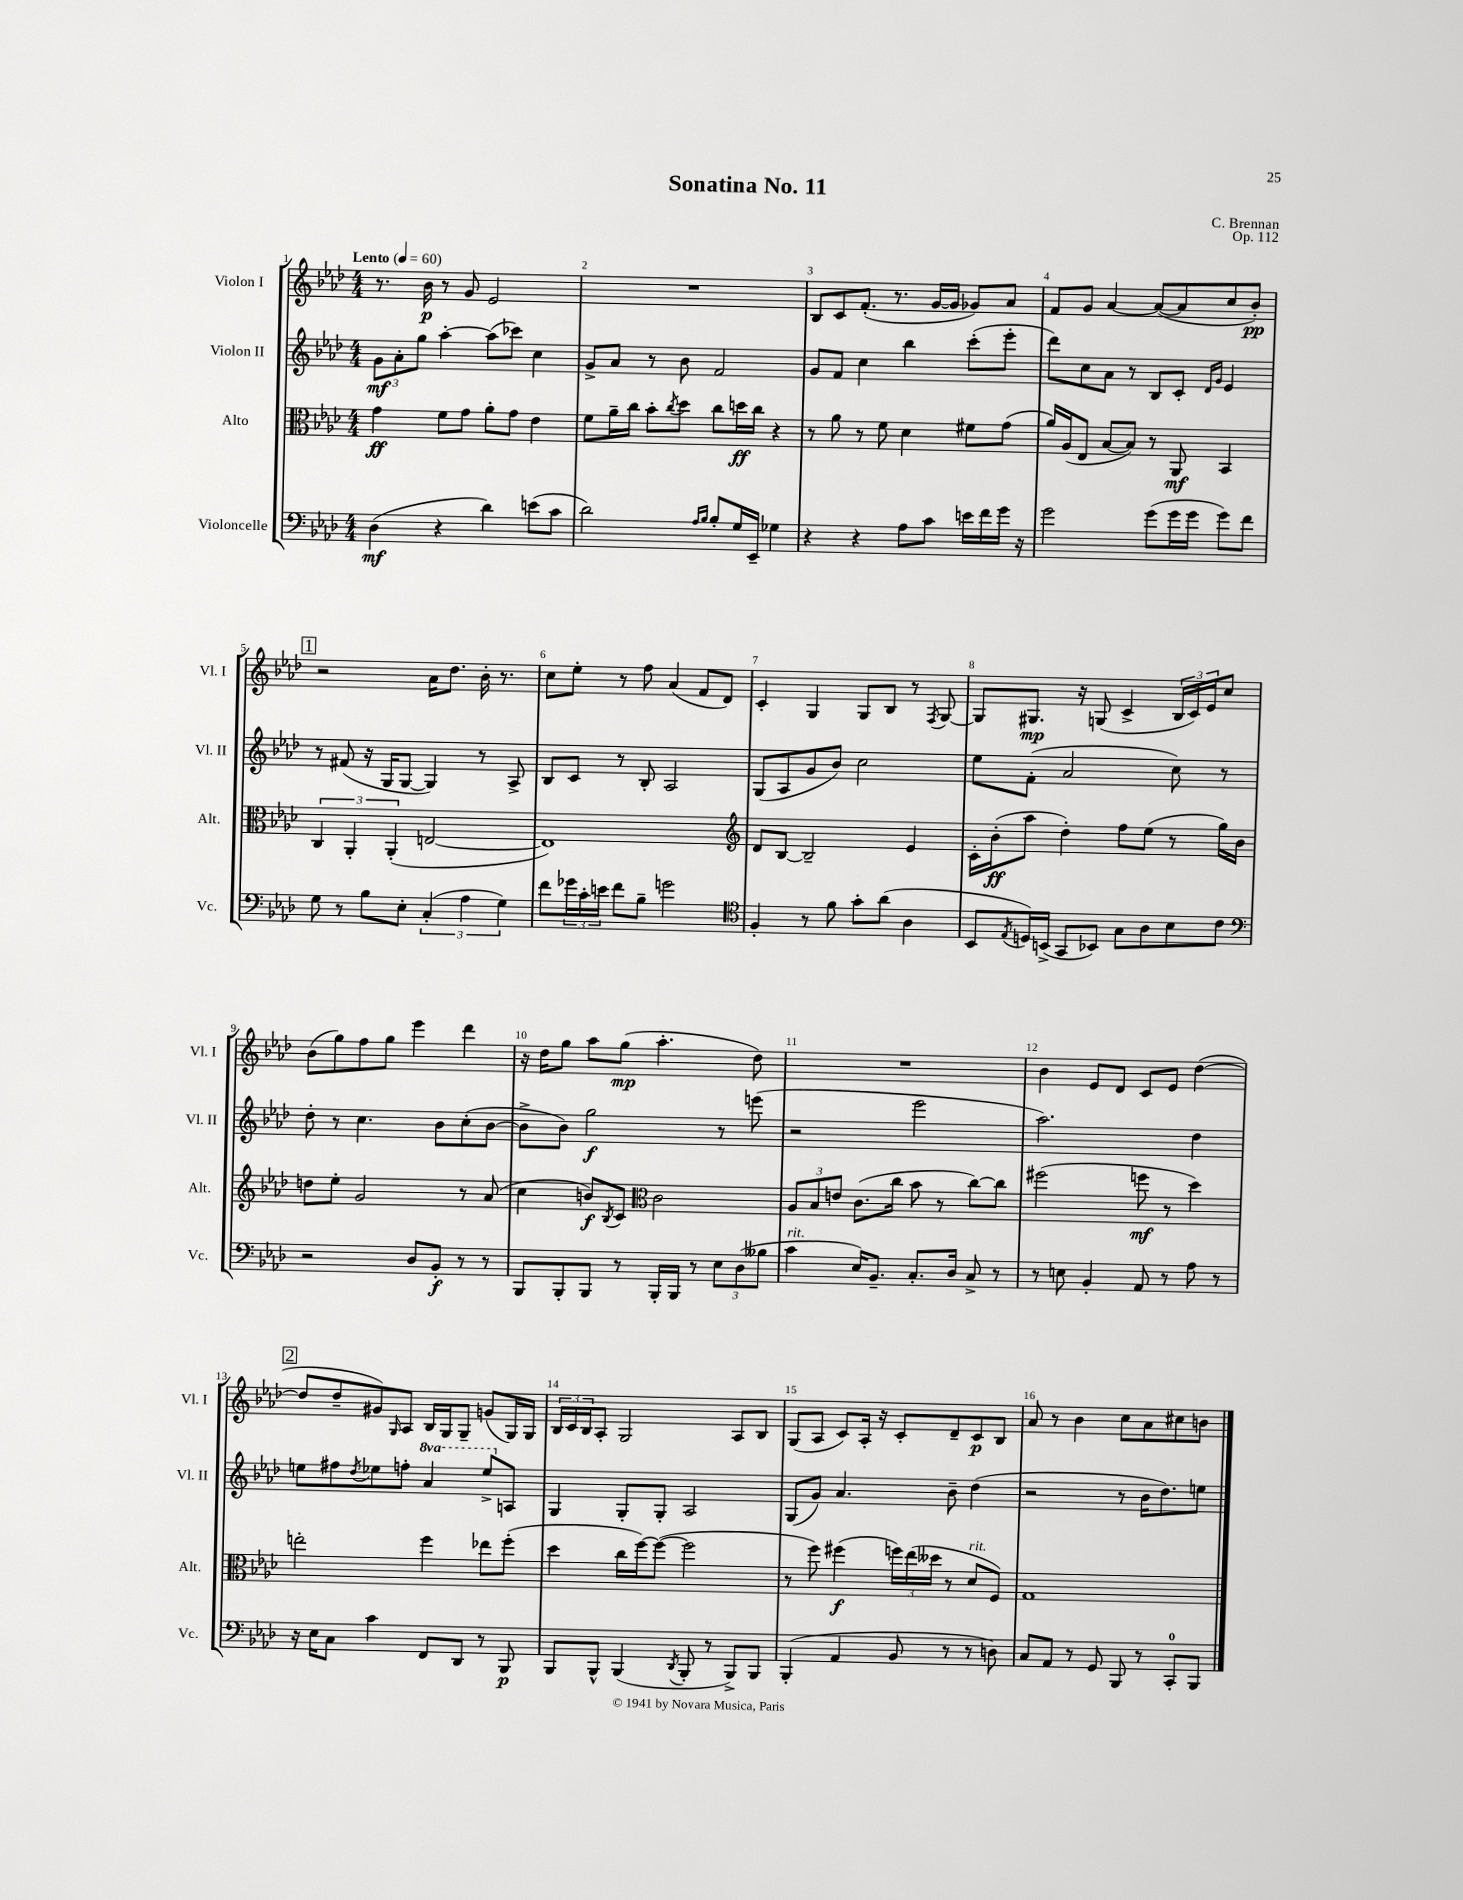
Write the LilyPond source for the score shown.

\header { title = "Sonatina No. 11" composer = "C. Brennan" opus = "Op. 112" }
<<
\new StaffGroup <<
\new Staff = "s0" \with { instrumentName = "Violon I" shortInstrumentName = "Vl. I" } {
    \clef treble \key aes \major \numericTimeSignature \time 4/4 \tempo "Lento" 4 = 60
    r8. bes'16\p r8 g'8 ees'2 |
    R1 |
    bes8 c'8 f'8.-.( r8. g'16~ g'16 ges'8) aes'8 |
    f'8 g'8 aes'4~ aes'8~( aes'8 c''8 bes'8-.\pp) |
    \mark \markup { \box "1" } r2 aes'16 des''8. bes'16-. r8. |
    c''8 ees''8-. r8 f''8 aes'4( f'8 des'8) |
    c'4-. g4 g8 bes8 r8 \acciaccatura { f8 } g8~ |
    g8 gis8.\mp r16 g8( c'4-> \tuplet 3/2 { bes16 c'16) ees'16 } c''8 |
    bes'8( g''8) f''8 g''8 ees'''4 des'''4 |
    r16 des''16 g''8 aes''8 g''8\mp( aes''4.-. des''8) |
    R1 |
    bes'4 ees'8 des'8 c'8 ees'8 des''4~( |
    \mark \markup { \box "2" } des''8 des''8-- gis'8) \grace { g16 } aes8 bes16 g16 g8-- g'8( g16) g16 |
    \tuplet 3/2 { bes16 c'16 bes16 } aes8-. g2 aes8 bes8 |
    g8( aes8 c'8) aes16-. r16 c'8-. des'8-- c'8\p bes8 |
    aes'8 r8 bes'4 c''8 aes'8 cis''8 b'8 \bar "|." |
}
\new Staff = "s1" \with { instrumentName = "Violon II" shortInstrumentName = "Vl. II" } {
    \clef treble \key aes \major \numericTimeSignature \time 4/4 \set Staff.ottavationMarkups = #ottavation-simple-ordinals
    \tuplet 3/2 { g'8\mf aes'8-. g''8 } aes''4~-. aes''8( ces'''8) c''4 |
    g'8-> aes'8 r8 bes'8 f'2 |
    g'8 f'8 c''4 bes''4 c'''8-.( ees'''8-. |
    des'''8) c''8 aes'8 r8 bes8 c'8-. \grace { des'16 g'16 } ees'4 |
    \mark \markup { \box "1" } r8 fis'8( r16 g16 g8~ g4) r8 aes8-> |
    bes8 c'8 r8 bes8-. aes2 |
    g8( aes8 g'8 bes'8) c''2 |
    ees''8 f'8-.( aes'2 c''8) r8 |
    des''8-. r8 c''4. bes'8 c''8-.( bes'8~ |
    bes'8-> bes'8) g''2\f r8 e'''8( |
    r2 ees'''2 |
    aes''2.) des''4 |
    \mark \markup { \box "2" } e''8 fis''8 \acciaccatura { des''8 } ees''8 f''8-. \ottava #1 aes''4 ees'''8-> \ottava #0 a8 |
    g4 g8-. g8-. aes2 |
    g8( g'8) aes'4. bes'8-- des''4( |
    r2 r8 bes'16 des''8.) e''8 \bar "|." |
}
\new Staff = "s2" \with { instrumentName = "Alto" shortInstrumentName = "Alt." } {
    \clef alto \key aes \major \numericTimeSignature \time 4/4
    g'4\ff f'8 g'8 aes'8-. g'8 ees'4 |
    f'8 aes'16-- c''16 bes'8-. \acciaccatura { c''8 } des''8 c''8 d''16\ff c''16 r4 |
    r8 aes'8 r8 f'8 des'4 fis'8 g'8( |
    aes'16) aes16( ees8 bes8~ bes8) r8 aes,8\mf bes,4 |
    \mark \markup { \box "1" } \tuplet 3/2 { c4 aes,4-. aes,4-.( } e2~ |
    e1) |
    \clef treble des'8 bes8~ bes2-- ees'4 |
    c'16-. bes'16-.\ff( aes''8 des''4-.) f''8 ees''8( r8 g''16) bes'16 |
    d''8 ees''8-. g'2 r8 aes'8( |
    c''4 b'8\f) \acciaccatura { bes8 } c'8 \clef alto c'2 |
    \tuplet 3/2 { aes8 bes8 e'8 } c'8.( c''16 bes'8 r8 c''8~) c''8 |
    fis''2( f''8\mf r8 des''4) |
    \mark \markup { \box "2" } e''2-. f''4 ees''8 f''8-.( |
    des''4 c''16 f''16~) f''8~( f''2 |
    r8 f''8) fis''4\f( \tuplet 3/2 { f''16) ees''16( deses''16 } r8 des'8^\markup { \italic "rit." } f8) |
    g1 \bar "|." |
}
\new Staff = "s3" \with { instrumentName = "Violoncelle" shortInstrumentName = "Vc." } {
    \clef bass \key aes \major \numericTimeSignature \time 4/4
    des4\mf( r4 des'4) e'8( c'8 |
    des'2) \grace { aes16 bes16 } bes8-. g16 ees,16-- ges4 |
    r4 r4 aes8 c'8 e'16 f'16 g'16 r16 |
    g'2 g'8( g'16 g'16 g'8) f'8 |
    \mark \markup { \box "1" } g8 r8 bes8 ees8-. \tuplet 3/2 { c4-.( aes4 g4) } |
    f'8 \tuplet 3/2 { ges'16 c'16-. e'16 } f'8 bes8-- g'2 |
    \clef tenor f4-. r8 f'8 g'8-. aes'8( aes4 |
    bes,8 \acciaccatura { ees8 } d16) b,16->( g,8 bes,8) g8 aes8 bes8 c'8 |
    \clef bass r2 des8 bes,8-.\f r8 r8 |
    bes,,8 bes,,8-. bes,,8 r8 bes,,16-. bes,,16 r8 \tuplet 3/2 { ees8 des8( beses8 } |
    c'4^\markup { \italic "rit." } ees16) bes,8.-- c8.-. des16 c8-> r8 |
    r8 e8 bes,4-. aes,8 r8 aes8 r8 |
    \mark \markup { \box "2" } r16 ees16 c8 c'4 f,8 des,8 r8 bes,,8\p |
    bes,,8 bes,,8-^ bes,,4( \acciaccatura { des,8 } bes,,8-. r8 bes,,8->) bes,,8 |
    bes,,4-.( aes,4 bes,8 r8 r8 d8) |
    c8 aes,8 r8 g,8 bes,,8 r8 c,8-0-. bes,,8 \bar "|." |
}
>>
>>
\layout { \context { \Score \override BarNumber.break-visibility = ##(#f #t #t) barNumberVisibility = #all-bar-numbers-visible } }
